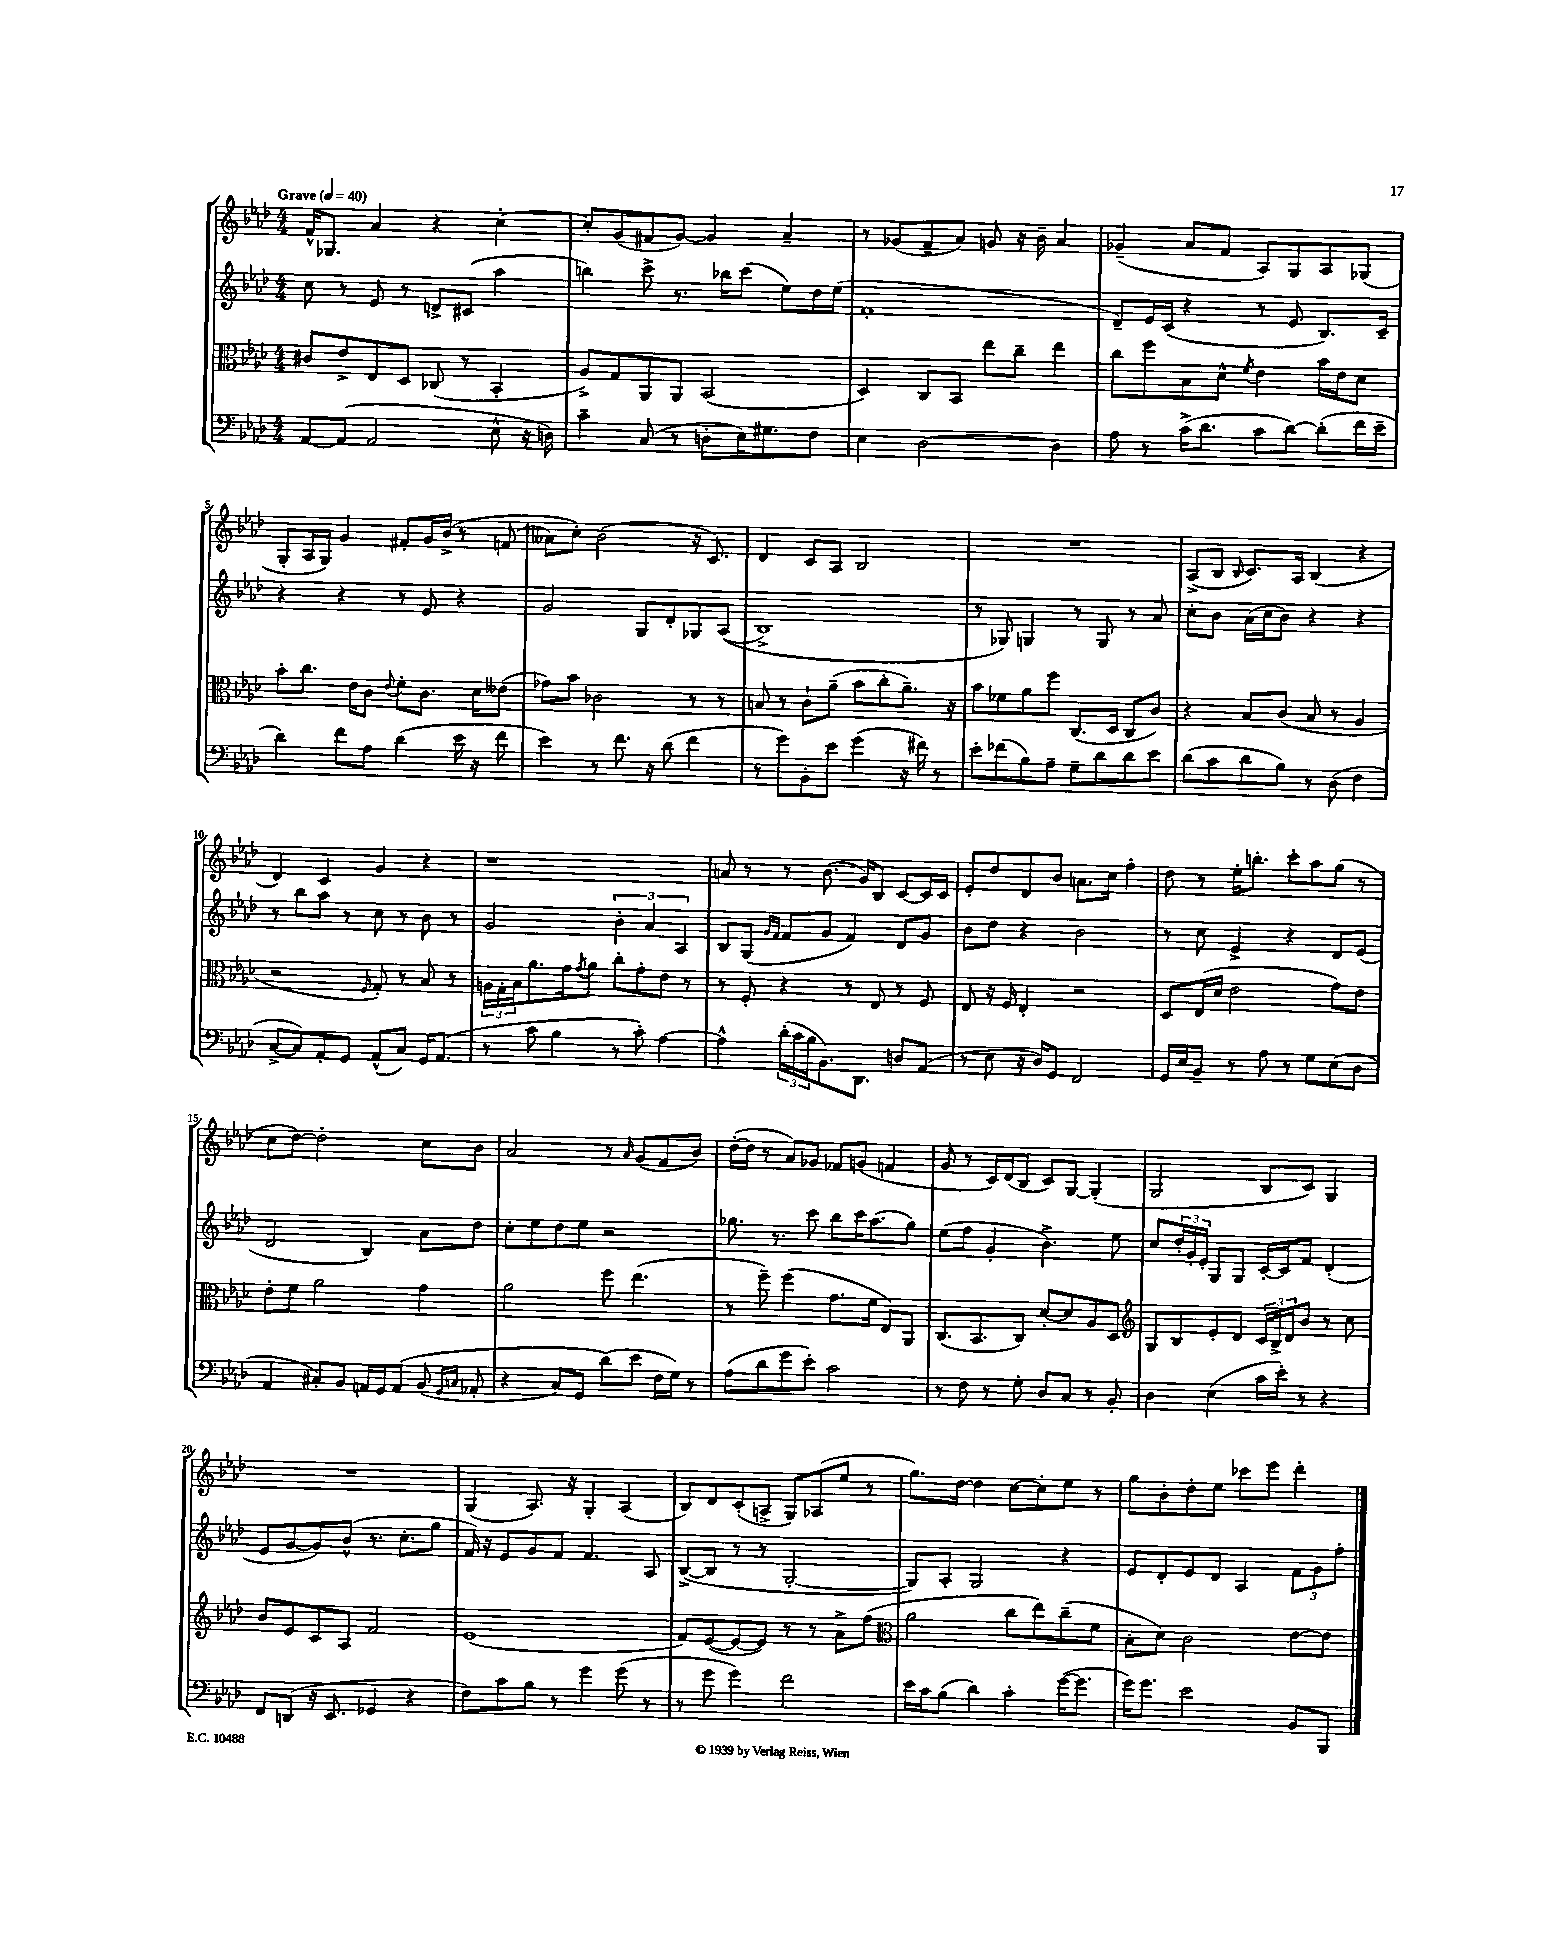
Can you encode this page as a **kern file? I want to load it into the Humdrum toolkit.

**kern	**kern	**kern	**kern
*staff4	*staff3	*staff2	*staff1
*clefF4	*clefC3	*clefG2	*clefG2
*k[b-e-a-d-]	*k[b-e-a-d-]	*k[b-e-a-d-]	*k[b-e-a-d-]
*M4/4	*M4/4	*M4/4	*M4/4
*MM40	*MM40	*MM40	*MM40
[8AA-/L	8c#/L	8cc\	16f^^/LK
.	.	.	8.G-/J
(8AA-/]J	8e-^/	8r	.
2AA-/	8E-/	8e-/	4a-/
.	8D-/J	8r	.
.	(8C-/	8d^/L	4r
.	8r	(8c#/J	.
8E-^^\	4BB-'/	4aa-\	[4cc'\
16r	.	.	.
16D\)	.	.	.
=	=	=	=
4c~\	8A-^/L)	4bb\)	8cc'/]L
.	8G/	.	(8g/
(8C/	8AA-/	8ccc^\	8f#/
8r	8AA-/J	8.r	[8g/J)
8D'\L	(2BB-/	.	4g/]
.	.	16bb-\LK	.
16E-\K)	.	(8ccc\J	.
8.G#\	.	.	.
.	.	8ee-\L)	4a-~/
8F\J	.	16dd-\L	.
.	.	(16ee-\JJ	.
=	=	=	=
4E-\	4D-/)	1f'	8r
.	.	.	(8g-/L
[2D-\	8C/L	.	8f~/
.	8BB-/J	.	8a-/J)
.	8ee-\L	.	8g/
.	8cc~\J	.	16r
.	.	.	16b-~\
4D-\]	4ee-\	.	4a-/
=	=	=	=
8A-\	8cc\L	8d-~/L)	(4g-~/
8r	8ff\	16e-/L	.
.	.	(16c/JJ	.
(16c^\LK	8B-\	4r	8a-/L
8.d-\J	.	.	.
.	8d-^^\J	.	8f/J
.	8qf/	.	.
8c\L	4e-\	8r	8A-/L)
[8d-\J)	.	8e-/	8G/
(8d-'\]L	16b-\LL	8.B-/L)	8A-/
.	16e-\J	.	.
16f\L	8d-\J	.	(8G-/J
16e-~\JJ	.	16c~/Jk	.
=	=	=	=
4d-\)	8b-'\L	4r	8G'/L
.	8.cc\J	.	16A-/L
.	.	.	16G/JJ)
8f\L	.	4r	4g/
.	16e-\LK	.	.
8A-\J	8c\J	.	.
.	8qqe-/	.	.
(4d-\	8f'\L	8r	8f#'/L
.	8.c\J	8e-/	16g/L
.	.	.	&(16b-^/JJ
16e-\	.	4r	8r
16r	16d-\LK	.	.
8f\	(8e--\J	.	(8f/
=	=	=	=
4e-\)	8g-\L)	2g/	8a--\L)
.	8b-\J	.	8cc'\J&)
8r	2c-\	.	(2b-\
8.f\	.	.	.
.	.	8G/L	.
16r	.	.	.
(8d-\	.	8d-'/	.
4f\	8r	8G-/	16r
.	.	.	8.c/)
.	8r	&((8A-/J	.
=	=	=	=
8r	8B/	1B-^)	4d-/
8g\L)	8r	.	.
8BB-'\	8c`\L	.	8c/L
8e-\J	(8a-~\J	.	8A-/J
(4g\	8b-\L	.	2B-/
.	8cc'\	.	.
16r	8.a-~\J)	.	.
16f#\)	.	.	.
8r	.	.	.
.	16r	.	.
=	=	=	=
8e-'\L	8b-\L	8r	1r
(8f-\	8f-\	8G-/&)	.
8B-\)	8a-\	4G/	.
8A-~\J	8ff\J	.	.
8G~\L	(8.C/L	8r	.
8d-\	.	8G/	.
.	16D-/Jk	.	.
8d-\	8C/L	8r	.
8e-\J	8c/J)	8a-/	.
=	=	=	=
(8d-\L	4r	8cc'\L	(8A-^/L
8c\	.	8b-\J	8B-/J
.	.	.	16qqB-/
8d-\	8B-/L	(16a-\LL	8.c/L)
.	.	16cc\J	.
8B-\J)	(8c/J	8b-\J)	.
.	.	.	16A-/Jk
8r	8B-/	4r	(4B-/
(8D-\	8r	.	.
4F\	4A-/	4r	4r
=	=	=	=
[8C^/L	2r	8r	4d-/)
8C/])	.	8bb-\L	.
8AA-'/	.	8aa-\J	4c/
8GG/J	.	8r	.
.	16qqF/	.	.
(8AA-^^/L	8G'/)	8cc\	4g/
8C/J)	8r	8r	.
16GG/LK	8B-/	8b-\	4r
(8.AA-/J	.	.	.
.	8r	8r	.
=	=	=	=
8r	24A\LL	2g/	1r
.	24G'\	.	.
.	24B-\J	.	.
8c\	8.a-\	.	.
4B-\	.	.	.
.	16g\k	.	.
.	8qg/	.	.
.	8a-\J	.	.
8r	8cc'\L	6b-'\	.
8c'\)	8g'\	.	.
.	.	6a-/	.
[4A-\	8e-\J	.	.
.	.	6A-/	.
.	8r	.	.
=	=	=	=
4A-^^\]	8r	8B-/L	8a/
.	8F'/	(8G/J	8r
.	.	16qqg/LL	.
.	.	16qqf/JJ	.
(24d-'\LL	4r	8f/L	8r
24c\	.	.	.
24B-\J	.	.	.
8.BB-\)	.	8g/J	(8.b-\
.	8r	4f/)	.
8.DD-\J	.	.	16g/LK)
.	8E-/	.	8B-/J
8D/L	8r	8d-/L	[8c/L
(8AA-/J	8F/	8g/J	16c/]L
.	.	.	16c/JJ
=	=	=	=
8r	8E-/	8b-\L	8e-'/L
8E-\	16r	8dd-\J	8dd-/
.	16F/	.	.
16r	4E-'/	4r	8d-/
16D-/LK)	.	.	.
8GG/J	.	.	8b-/J
2FF/	2r	2b-\	8.a\L
.	.	.	16cc\Jk
.	.	.	4ff'\
=	=	=	=
16GG/LL	8D-/L	8r	8dd-\
16E-/J	.	.	.
8BB-~/J	(16E-/L	8cc\	8r
.	16d-/JJ	.	.
8r	2e-\	4e-^/	16ee-'\LK
.	.	.	8.bb'\J
8A-\	.	.	.
8r	.	4r	8ccc'\L
8G\L	.	.	8aa-\
(8E-\	8g\L)	8d-/L	(8gg\J
8D-\J	8e-\J	(8e-/J	8r
=	=	=	=
4AA-/	8e-'\L	2d-/	8cc\L
.	8f\J	.	[8dd-\J)
8C#'/L)	2a-\	.	2dd-'\]
8BB-/J	.	.	.
16AA/LL	.	4B-/)	.
16GG/J	.	.	.
&(8AA/J	.	.	.
(8BB-/	4g\	8a-\L	8cc\L
16qqGG/LL	.	.	.
16qqC/JJ	.	.	.
8AA-'/	.	8dd-\J	8b-\J
=	=	=	=
4r	2a-\	8cc'\L	2a-/
.	.	8ee-\	.
8C/L)	.	8dd-\	.
8GG/J	.	8ee-\J	.
(8d-\L&)	8ff\	2r	8r
.	.	.	16qqa-/
8e-\J	(4.ee-\	.	(8g/L
16F\LL	.	.	8f/
16G\JJ)	.	.	.
8r	.	.	8b-/J)
=	=	=	=
(8A-\L	8r	8.gg-\	([16dd-'\LL
.	.	.	16dd-\]JJ
8d-\	8ff~\)	.	8r
.	.	8.r	.
8g\	(4ff\	.	8a-/L)
8e-'\J)	.	8ccc\	8g-/J
2c\	8.g\L	8bb-\L	8f-/L
.	.	16ccc\K	(8g/J
.	16f\Jk	(8.aa-\	.
.	8E-/L)	.	4f/
.	8AA-/J	8gg-\J)	.
=	=	=	=
8r	(8.C/L	(8ee-\L	8g/
8F\	.	8ff\J	8r
.	8.BB-/	.	.
8r	.	4g'/	16c/LL)
.	.	.	(16d-/J
8G'\	8C/J)	.	8B-/J
8D-/L	[8d-'/L	4.b-^\)	8c/L)
8C/J	8d-/]	.	[8G/J
8r	8A-/	.	(4G'/]
8BB-'/	8D-/J	8ee-\	.
=	=	=	=
*	*clefG2	*	*
4D-\	8G/L	8cc/L	2G/
.	8B-/	24dd-'/L	.
.	.	24g'/	.
.	.	24e-'/JJ	.
(4E-\	8e-'/	8G/L	.
.	8d-/J	8G/J	.
16c\LL	24c/LL	[16c'/LL	8B-/L
.	24B-^/	.	.
16e-'\JJ)	.	16c/]J	.
.	24d-/J	.	.
8r	8b-/J	8f/J	8c/J)
4r	8r	(4d-'/	4G/
.	8cc\	.	.
=	=	=	=
8FF/L	8b-/L	8e-/L	1r
(8DD/J	8e-/	[8g/	.
16r	8c/	8g/])	.
8.EE-/	.	.	.
.	8A-/J	(8b-^^/J	.
4GG-/	2f/	8.r	.
.	.	8.cc'\L	.
4r	.	.	.
.	.	8gg\J	.
=	=	=	=
8F\L)	(1e-	16f/)	(4G/
.	.	16r	.
8c\	.	8e-/L	.
8B-\J	.	8g/	8.A-/)
8r	.	8f/J	.
.	.	.	16r
4g\	.	4.f/	4G'/
(8g\	.	.	(4A-/
8r	.	8A-/	.
=	=	=	=
8r	8f/L)	([8B-^/L	8B-/L)
8g\	([8e-/	8B-/]J	8d-/
4g\)	8e-/_	8r	(8c'/
.	8e-/]J)	8r	8A^/J
2f\	8r	[2G'/	8G/L)
.	8r	.	(8A-/
.	8a-^\L	.	8ee-/J
.	(8ff\J	.	8r
=	=	=	=
*	*clefC3	*	*
16e-\LL	2a-\	8G/]L)	8.gg\L)
16c\J	.	.	.
(8B-\J	.	8A-'/J	.
.	.	.	[16dd-\Jk
4d-\)	.	2G/	4dd-\]
4c'\	8cc\L	.	[8cc\L
.	8ee-\)	.	8cc'\]
([16g\LK	(8cc~\	4r	8ee-\J
8.g\]J	.	.	.
.	8f\J	.	8r
=	=	=	=
16g\LK)	8B-'\L	8e-/L	8gg\L
8.g\J	.	.	.
.	8d-\J)	8d-'/	8b-'\
2e-\	2c\	8e-/	8dd-'\
.	.	8d-/J	8ee-\J
.	.	4A-/	8ccc-\L
.	.	.	8eee-\J
8BB-/L	[8e-\L	12f\L	4ddd-'\
.	.	12g\	.
8BBB-/J	8e-\]J	.	.
.	.	12ff'\J	.
==	==	==	==
*-	*-	*-	*-
